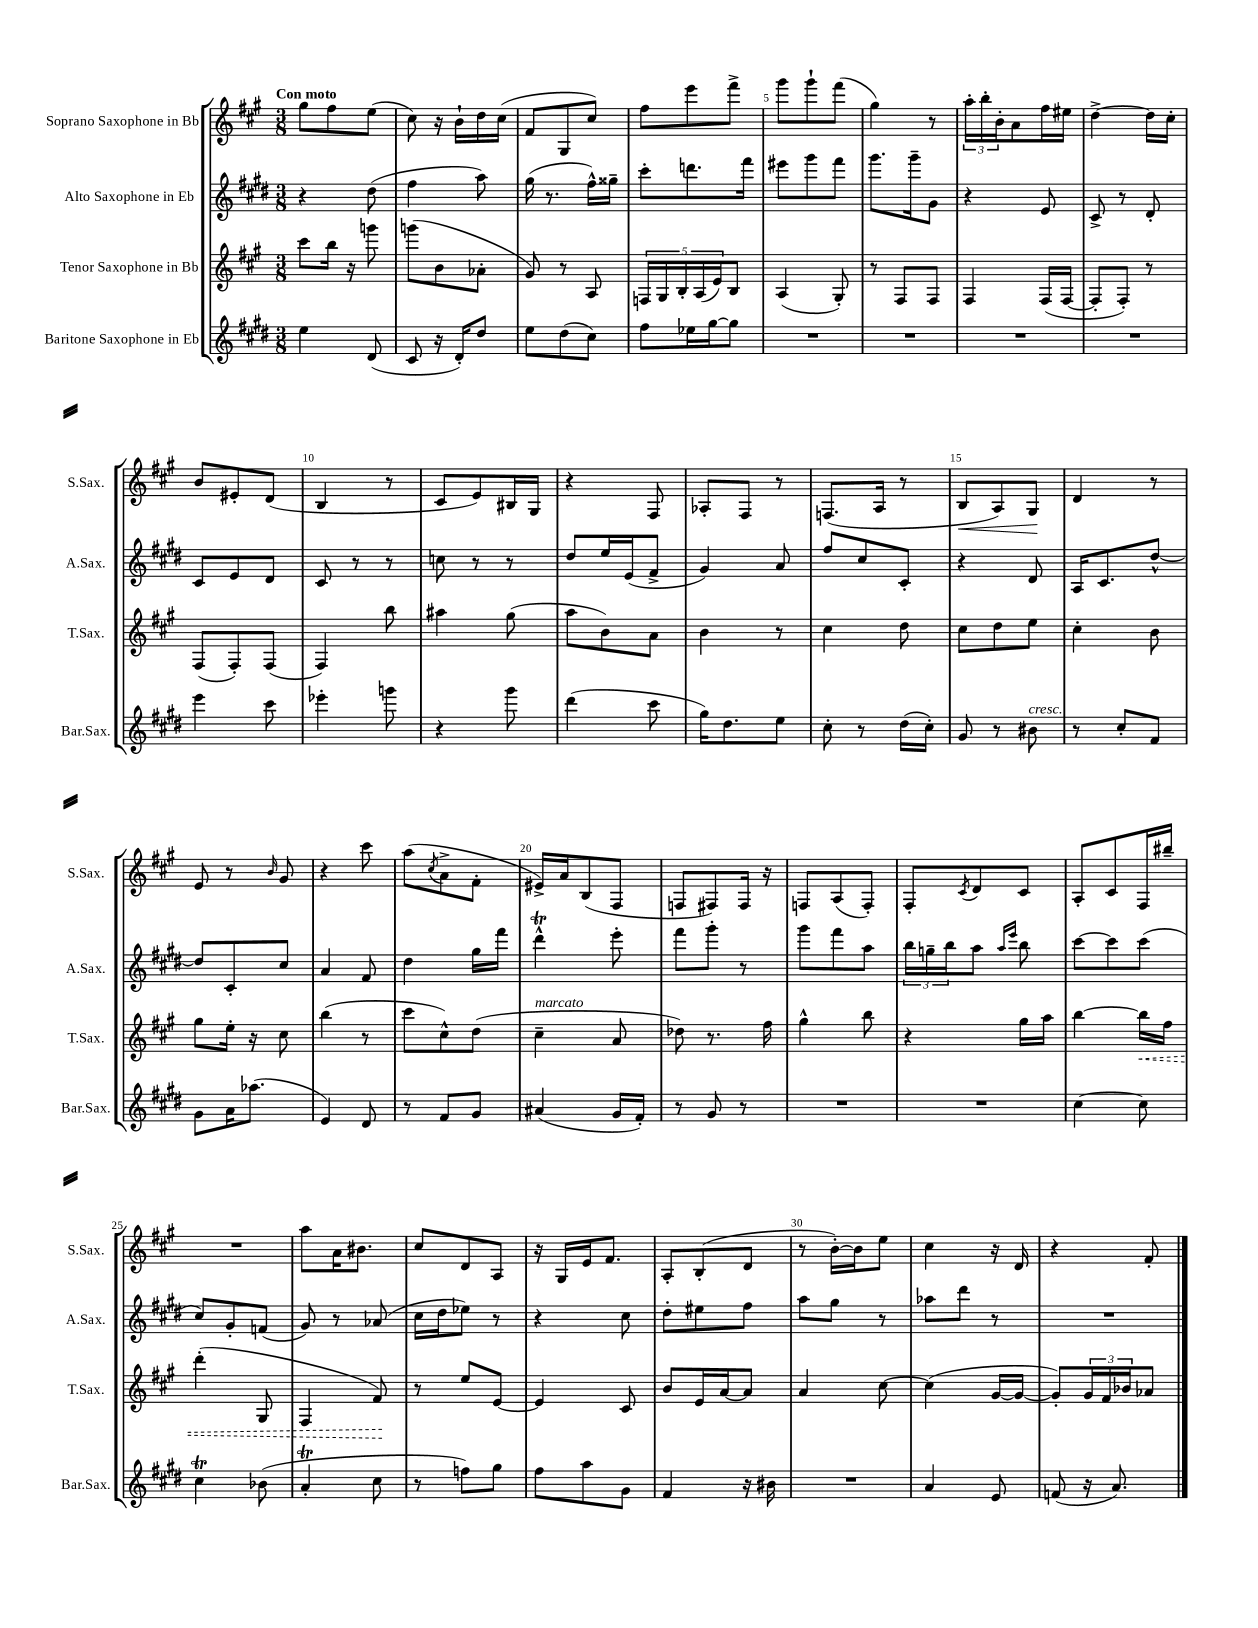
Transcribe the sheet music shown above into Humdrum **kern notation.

**kern	**kern	**dynam	**kern	**kern	**dynam
*part4	*part3	*part3	*part2	*part1	*part1
*staff4	*staff3	*staff3	*staff2	*staff1	*staff1
*I"Baritone Saxophone in Eb	*I"Tenor Saxophone in Bb	*	*I"Alto Saxophone in Eb	*I"Soprano Saxophone in Bb	*
*I'Bar.Sax.	*I'T.Sax.	*	*I'A.Sax.	*I'S.Sax.	*
*clefG2	*clefG2	*	*clefG2	*clefG2	*
*k[f#c#g#d#]	*k[f#c#g#]	*	*k[f#c#g#d#]	*k[f#c#g#]	*
*M3/8	*M3/8	*	*M3/8	*M3/8	*
=1	=1	=1	=1	=1	=1
!	!	!	!	!LO:TX:a:B:t=Con moto	!
4ee\	8ccc#\L	.	4r	8gg#\L	.
.	16bb\Jk	.	.	8ff#\	.
.	16r	.	.	.	.
(8d#/	8gggn\	.	(8dd#\	(8ee\J	.
=2	=2	=2	=2	=2	=2
8c#/	(8gggn\L	.	4ff#\	8cc#\)	.
16r	8b\	.	.	16r	.
16d#'/KL)	.	.	.	16b`\LL	.
8dd#/J	8a-X'\J	.	8aa\)	16dd\	.
.	.	.	.	(16cc#\JJ	.
=3	=3	=3	=3	=3	=3
8ee\L	8g#/)	.	(16gg#\	8f#/L	.
.	.	.	8.r	.	.
(8dd#\	8r	.	.	8G#/	.
8cc#\J)	8A/	.	16ff#^^\LL)	8cc#/J)	.
.	.	.	16gg##X~\JJ	.	.
=4	=4	=4	=4	=4	=4
8ff#\L	20Fn/LL	.	8ccc#'\L	8ff#\L	.
.	20G#/	.	.	.	.
.	20B'/	.	.	.	.
16ee-X\L	.	.	8.dddn\	8eee\	.
.	(20A/	.	.	.	.
[16gg#\J	.	.	.	.	.
.	20e/J)	.	.	.	.
8gg#\J]	8B/J	.	.	8fff#^\J	.
.	.	.	16fff#\Jk	.	.
=5	=5	=5	=5	=5	=5
4.r	(4A/	.	8eee#X\L	8ggg#\L	.
.	.	.	8ggg#\	8ggg#`\	.
.	8G#'/)	.	8fff#\J	(8fff#\J	.
=6	=6	=6	=6	=6	=6
4.r	8r	.	8.ggg#\L	4gg#\)	.
.	8F#/L	.	.	.	.
.	.	.	16ggg#~\k	.	.
.	8F#/J	.	8g#\J	8r	.
=7	=7	=7	=7	=7	=7
4.r	4F#/	.	4r	24aa'\LL	.
.	.	.	.	24bb'\	.
.	.	.	.	24b'\J	.
.	.	.	.	8a\	.
.	(16F#/LL	.	8e/	16ff#\L	.
.	[16F#/JJ	.	.	16ee#X\JJ	.
=8	=8	=8	=8	=8	=8
4.r	8F#'/L]	.	8c#^/	[4dd^\	.
.	8F#'/J)	.	8r	.	.
.	8r	.	8d#'/	16dd\LL]	.
.	.	.	.	16cc#'\JJ	.
!!LO:LB:g=z
=9	=9	=9	=9	=9	=9
4eee\	(8F#/L	.	8c#/L	8b/L	.
.	8F#'/)	.	8e/	8e#X'/	.
8ccc#\	(8F#/J	.	8d#/J	(8d/J	.
=10	=10	=10	=10	=10	=10
4eee-X'\	4F#/)	.	8c#/	4B/	.
.	.	.	8r	.	.
8gggn\	8bb\	.	8r	8r	.
=11	=11	=11	=11	=11	=11
4r	4aa#X\	.	8ccn\	8c#/L	.
.	.	.	8r	8e/)	.
8ggg#\	(8gg#\	.	8r	16B#X/L	.
.	.	.	.	16G#/JJ	.
=12	=12	=12	=12	=12	=12
(4ddd#\	8aa\L	.	8dd#/L	4r	.
.	8b\)	.	16ee/L	.	.
.	.	.	(16e/J	.	.
8ccc#\	8a\J	.	8f#^/J	8F#/	.
=13	=13	=13	=13	=13	=13
16gg#\KL)	4b\	.	4g#/)	8A-X'/L	.
8.dd#\	.	.	.	.	.
.	.	.	.	8F#/J	.
8ee\J	8r	.	8a/	8r	.
=14	=14	=14	=14	=14	=14
8cc#'\	4cc#\	.	8ff#/L	(8.Fn/L	.
8r	.	.	8cc#/	.	.
.	.	.	.	16A/Jk	.
(16dd#\LL	8dd\	.	8c#'/J	8r	.
16cc#'\JJ)	.	.	.	.	.
=15	=15	=15	=15	=15	=15
!	!	!	!	!	!LO:HP:b
8g#/	8cc#\L	.	4r	8B/L	<
8r	8dd\	.	.	8A/)	.
!LO:TX:a:i:t=cresc.	!	!	!	!	!
8b#X\	8ee\J	.	8d#/	8G#/J	.
.	.	.	.	.	[
=16	=16	=16	=16	=16	=16
8r	4cc#'\	.	16A/KL	4d/	.
.	.	.	8.c#/	.	.
8cc#'/L	.	.	.	.	.
8f#/J	8b\	.	[8dd#^^/J	8r	.
!!LO:LB:g=z
=17	=17	=17	=17	=17	=17
8g#\L	8gg#\L	.	8dd#/L]	8e/	.
16a\K	16ee'\Jk	.	8c#'/	8r	.
(8.aa-X\J	16r	.	.	.	.
.	.	.	.	16qqb/	.
.	8cc#\	.	8cc#/J	8g#/	.
=18	=18	=18	=18	=18	=18
4e/)	(4bb\	.	4a/	4r	.
8d#/	8r	.	8f#/	8ccc#\	.
=19	=19	=19	=19	=19	=19
8r	8ccc#\L	.	4dd#\	(8aa\L	.
.	.	.	.	8qcc#/	.
8f#/L	8cc#^^\)	.	.	8a^\	.
8g#/J	(8dd\J	.	16gg#\LL	8f#'\J	.
.	.	.	16fff#\JJ	.	.
=20	=20	=20	=20	=20	=20
!	!LO:TX:a:i:t=marcato	!	!	!	!
(4a#X/	4cc#~\	.	4ddd#t^^\	16e#X^/LL)	.
.	.	.	.	16a/J	.
.	.	.	.	(8B/	.
16g#/LL	8a/	.	8eee'\	8F#/J	.
16f#'/JJ)	.	.	.	.	.
=21	=21	=21	=21	=21	=21
8r	8dd-X\)	.	8fff#\L	8Fn/L	.
8g#/	8.r	.	8ggg#'\J	8F#X/)	.
8r	.	.	8r	16F#/Jk	.
.	16ff#\	.	.	16r	.
=22	=22	=22	=22	=22	=22
4.r	4gg#^^\	.	8ggg#\L	8Fn/L	.
.	.	.	8fff#\	(8A/	.
.	8bb\	.	8aa\J	8F'/J)	.
=23	=23	=23	=23	=23	=23
4.r	4r	.	24bb\LL	8F#'/L	.
.	.	.	24ggn~\	.	.
.	.	.	24bb\J	.	.
.	.	.	.	8qc#/	.
.	.	.	8aa\J	8d/	.
.	.	.	16qqaa/LL	.	.
.	.	.	16qqeee/JJ	.	.
.	16gg#\LL	.	8bb\	8c#/J	.
.	16aa\JJ	.	.	.	.
=24	=24	=24	=24	=24	=24
[4cc#\	[4bb\	.	[8ccc#\L	8A'/L	.
.	.	.	8ccc#\]	8c#/	.
!	!	!LO:HP:b	!	!	!
8cc#\]	16bb\LL]	<	(8ccc#\J	16F#/L	.
.	16ff#\JJ	.	.	16bb#X~/JJ	.
!!LO:LB:g=z
=25	=25	=25	=25	=25	=25
4cc#T\	(4ddd'\	.	8cc#/L)	4.r	.
.	.	.	8g#'/	.	.
(8b-X\	8G#/	.	(8fn/J	.	.
=26	=26	=26	=26	=26	=26
4aT'/	4F#/	.	8g#/)	8aa\L	.
.	.	.	8r	16a\K	.
.	.	.	.	8.b#X\J	.
8cc#\	8f#/)	.	(8a-X/	.	.
.	.	[	.	.	.
=27	=27	=27	=27	=27	=27
8r	8r	.	16cc#\LL	8cc#/L	.
.	.	.	16dd#\J	.	.
8ffn\L)	8ee/L	.	8ee-X\J)	8d/	.
8gg#\J	[8e/J	.	8r	8A/J	.
=28	=28	=28	=28	=28	=28
8ff#\L	4e/]	.	4r	16r	.
.	.	.	.	16G#/LL	.
8aa\	.	.	.	16e/J	.
.	.	.	.	8.f#/J	.
8g#\J	8c#/	.	8cc#\	.	.
=29	=29	=29	=29	=29	=29
4f#/	8b/L	.	8dd#'\L	8A'/L	.
.	16e/L	.	8ee#X\	(8B'/	.
.	[16a/J	.	.	.	.
16r	8a/J]	.	8ff#\J	8d/J	.
16b#X\	.	.	.	.	.
=30	=30	=30	=30	=30	=30
4.r	4a/	.	8aa\L	8r	.
.	.	.	8gg#\J	[16b'\LL)	.
.	.	.	.	16b\J]	.
.	[8cc#\	.	8r	8ee\J	.
=31	=31	=31	=31	=31	=31
4a/	(4cc#\]	.	8aa-X\L	4cc#\	.
.	.	.	8ddd#\J	.	.
8e/	[16g#/LL	.	8r	16r	.
.	16g#/JJ_	.	.	16d/	.
=32	=32	=32	=32	=32	=32
(8fn/	8g#'/L])	.	4.r	4r	.
16r	24g#/L	.	.	.	.
.	24f#/	.	.	.	.
8.a/)	.	.	.	.	.
.	24b-X/J	.	.	.	.
.	8a-X/J	.	.	8f#'/	.
==	==	==	==	==	==
*-	*-	*-	*-	*-	*-
